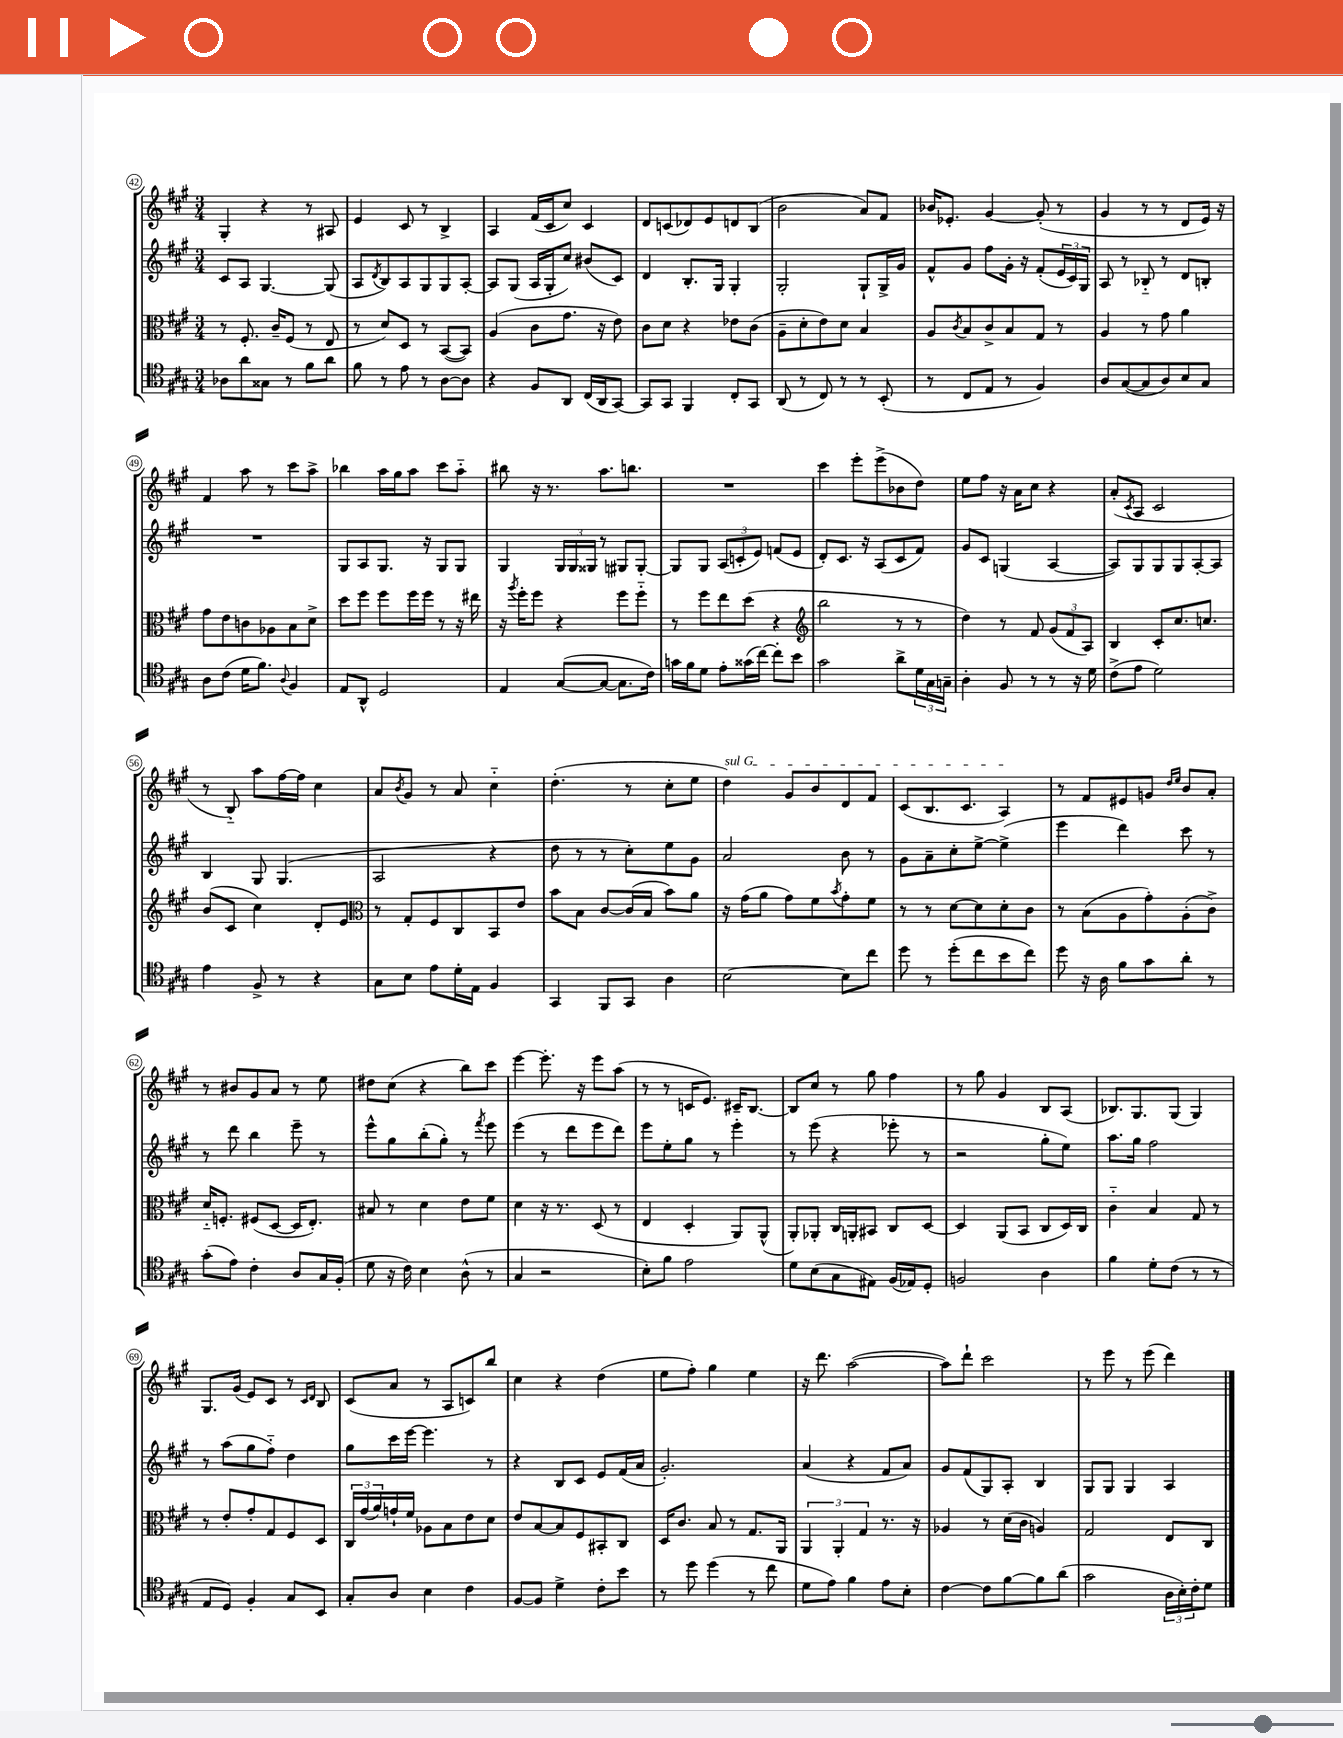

**kern	**kern	**kern	**kern
*staff4	*staff3	*staff2	*staff1
*clefC4	*clefC3	*clefG2	*clefG2
*k[f#c#g#]	*k[f#c#g#]	*k[f#c#g#]	*k[f#c#g#]
*M3/4	*M3/4	*M3/4	*M3/4
8A-	8r	8c#	4G#'
8a	8.F#'	8A	.
8G##	.	[4.G#	4r
.	16c#~	.	.
8r	(8F#	.	.
8f#	8r	.	8r
8a	8E	(8G#]	8A#
=	=	=	=
8f#	8r	8A	4e
.	.	8qd	.
8r	8d)	8B)	.
8e	8D	8A	8c#
8r	8r	8G#	8r
[8A	([8BB	8G#	4B^
8A]	8BB])	[8A'	.
=	=	=	=
4r	(4A	8A]	4A
.	.	(8G#	.
8F#	8c#	16A	(16f#
.	.	16G#'	16c#
8AA	8.g#	8cc#)	8cc#)
(16C#	.	(8b#	4c#
16AA	16r	.	.
[8GG#)	8e)	8c#)	.
=	=	=	=
8GG#]	8c#	4d	8d
8GG#	8d	.	(8c
4FF#	4r	8.B'	8d-)
.	.	.	8e
.	.	16G#	.
8C#'	8e-	4G#'	8d
8GG#	(8c#	.	(8B
=	=	=	=
(8AA	8A~	2G#'	2b
8r	8d'	.	.
8C#)	8e)	.	.
8r	8d	.	.
8r	4B	8G#`	8a)
(8BB'	.	16G#^	8f#
.	.	16g#	.
=	=	=	=
8r	8A	8f#^^	16b-
.	.	.	8.e-'
.	8qc#	.	.
8C#	8B	8g#	.
8E	8c#^	8ff#	[4g#
8r	8B	16g#'	.
.	.	16r	.
4F#)	8G#	(8f#'	(8g#']
.	8r	24e	8r
.	.	24c#)	.
.	.	24G#	.
=	=	=	=
8A	4A	8A	4g#
([8G#	.	8r	.
8G#]	8r	8B-'~	8r
8A)	8g#	8r	8r
8B	4a	8d	8d
8G#	.	8B'	16e)
.	.	.	16r
=	=	=	=
8A	8g#	2.r	4f#
(8c#	8e	.	.
16d	8c	.	8aa
8.f#)	.	.	.
.	8A-	.	8r
8qqA	.	.	.
4F#	8B	.	8ccc#
.	8d^	.	8aa^
=	=	=	=
8E	8dd	8G#	4bb-
8AA^^	8ff#	8A	.
2D	8ff#	8.G#	16aa
.	.	.	16gg#
.	16ff#	.	8aa
.	16ff#	16r	.
.	8r	8G#	8ccc#
.	16r	8G#	8aa'~
.	16ee#	.	.
=	=	=	=
4E	16r	4G#	8bb#
.	8qaa	.	.
.	16ff#'	.	.
.	8ff#	.	16r
.	.	.	8.r
([8G#	4r	24G#	.
.	.	24G#	.
.	.	24G##	.
8G#_	.	8r	8.aa
8.G#]	8ff#	8G#	.
.	.	.	8.bb
.	8ff#'~	[8G#'	.
16c#)	.	.	.
=	=	=	=
16g	8r	8G#]	2.r
16f#	.	.	.
8d	8ff#	8G#	.
8e'	8ee	(12A	.
.	.	12c'	.
(16g##	(8dd	.	.
.	.	12e)	.
[16cc#)	.	.	.
8cc#']	4r	(8f	.
8b	.	8e	.
=	=	=	=
*	*clefG2	*	*
2g#	2bb	8d')	4ccc#
.	.	8.c#	.
.	.	.	8eee'
.	.	16r	.
.	.	(8A	(8eee^
8a^	8r	8c#	8b-
24d	8r	8f#)	8dd)
24G#	.	.	.
24G~	.	.	.
=	=	=	=
4A'	4dd)	8g#	8ee
.	.	8c#	8ff#
8F#	8r	(4G	16r
.	.	.	16a
8r	8f#	.	8cc#
8r	(12g#	[4A	4r
.	12f#	.	.
16r	.	.	.
.	12A)	.	.
16d	.	.	.
=	=	=	=
(8c#^	4B	8A])	(8a'
.	.	.	8qc#
8e	.	8G#	8A
2d)	8c#'	8G#	2c#
.	8.cc#	8G#	.
.	.	[8A'	.
.	8.cc	.	.
.	.	8A]	.
=	=	=	=
4e	(8b	4B	8r
.	8c#	.	8B'~)
8F#^	4cc#)	8G#	8aa
8r	.	(4.G#	[16ff#
.	.	.	16ff#]
4r	8d'	.	4cc#
.	8e	.	.
=	=	=	=
*	*clefC3	*	*
8G#	8r	2A	8a
.	.	.	8qb
8B	8G#'	.	8g#
8e	8F#	.	8r
16d'	8C#	.	8a
16E	.	.	.
4F#	8BB	4r	4cc#'~
.	8e	.	.
=	=	=	=
4GG#	8b	8dd	(4.dd'
.	8B	8r	.
8FF#	[8c#	8r	.
8GG#	(16c#]	8cc#')	8r
.	16B	.	.
4A	8b)	8ee	8cc#'
.	8a	8g#	8ee
=	=	=	=
[2B	16r	2a	4dd)
.	(16g#	.	.
.	8a	.	.
.	8g#)	.	8g#
.	8f#	.	8b
.	8qb	.	.
8B]	8g#'	8b	8d
8cc#	8f#	8r	8f#
=	=	=	=
8dd	8r	8g#	(8c#
8r	8r	8a~	8.B
(8dd'	[8d	8cc#'	.
.	.	.	8.c#
8cc#	8d]	[8ee^	.
8b	8d'	(4ee^]	4A)
8cc#)	8c#	.	.
=	=	=	=
8dd	8r	4eee	8r
16r	(8B	.	8f#
16A	.	.	.
8f#	8A	4ddd)	8e#
8g#	8g#')	.	8g
.	.	.	16qqdd
.	.	.	16qqee
8a'	(8A'	8ccc#	8b
8r	8c#^)	8r	8a'
=	=	=	=
(8g#'	16d'~	8r	8r
.	8.F'	.	.
8e)	.	8ddd	8b#
4c#'	(8F#	4bb	8g#
.	[8D	.	8a
8A	16D]	8eee~	8r
.	8.E')	.	.
16G#	.	8r	8ee
(16F#'	.	.	.
=	=	=	=
8d	8B#	8eee^^	8dd#
16r	8r	8gg#	(8cc#
16c#)	.	.	.
4B	4d	(8bb'	4r
.	.	8gg#')	.
(8A^^	8e	8r	8bb)
.	.	8qfff#	.
8r	8f#	8eee	8ccc#
=	=	=	=
4G#	4d	(4eee	[4eee
2r	16r	8r	8.eee']
.	8.r	.	.
.	.	8ddd	.
.	.	.	16r
.	(8D	8eee	8eee
.	8r	8ddd)	(8aa
=	=	=	=
8B')	4E	8eee	8r
8f#	.	8ee'	8r
2e	4D'	8gg#	16c
.	.	.	8.e)
.	.	8r	.
.	8AA)	4eee'	16c#~
.	.	.	[8.B
.	(8AA^^	.	.
=	=	=	=
8d	8AA')	8r	8B]
(8B	8AA-'	(8eee	8cc#
8G#	16C#	4r	8r
.	16AA'	.	.
8E#)	8BB#	.	8gg#
(16F#	8C#	8eee-'	4ff#
16E-)	.	.	.
8D'	[8D	8r	.
=	=	=	=
2F	4D]	2r	8r
.	.	.	8gg#
.	(8AA	.	4g#
.	8BB	.	.
4A	8C#	8gg#'	8B
.	16D)	8ee)	(8A
.	16C#	.	.
=	=	=	=
4f#	4c#'~	8.aa	8.B-)
.	.	16gg#	8.G#
8d'	4B	2ff#	.
(8c#	.	.	(8G#
8r	8G#	.	4G#)
8r	8r	.	.
=	=	=	=
8E	8r	8r	8.G#
8D)	8e'	(8aa	.
.	.	.	(16g#
4F#'	8g#'	8gg#	8e)
.	8G#	8ff#'~)	8c#
8G#	8F#	4dd	8r
.	.	.	16qqc#
.	.	.	16qqd
8BB	8D	.	8B
=	=	=	=
8G#'	24C#	8gg#	(8c#
.	(24g#	.	.
.	24a)	.	.
8A	16g`	16ccc#	8a
.	16f#	[16eee	.
4B	8A-	4.eee]	8r
.	8B	.	8A
4c#	8e	.	8c)
.	8d	8r	8bb
=	=	=	=
[8F#	8e	4r	4cc#
8F#]	[8B	.	.
4d^	8B]	8B	4r
.	8F#	8c#	.
8c#'	8BB#'	8e	(4dd
8b	8C#	(16f#	.
.	.	16a	.
=	=	=	=
8r	16D	2.g#')	8ee
.	8.c#	.	.
8dd	.	.	8ff#')
(4dd	8B	.	4gg#
.	8r	.	.
8r	8.G#	.	4ee
8cc#	.	.	.
.	16AA	.	.
=	=	=	=
8d	6AA	(4a	16r
.	.	.	8.ddd
8e)	.	.	.
.	6AA'	.	.
4f#	.	4r	([2aa
.	6G#	.	.
8e	8.r	8f#	.
8B'	.	8a)	.
.	16r	.	.
=	=	=	=
[4c#	4A-	8g#	8aa])
.	.	(8f#	8ddd`
8c#]	8r	8G#)	2ccc#
[8f#	(16d	8A'	.
.	16c#	.	.
8f#]	4A)	4B	.
(8a	.	.	.
=	=	=	=
2g#	2G#	8G#	8r
.	.	8G#	8eee
.	.	4G#	8r
.	.	.	(8eee
24A	8E	4A	4ddd)
24B')	.	.	.
24c#'	.	.	.
8d	8C#	.	.
==	==	==	==
*-	*-	*-	*-
